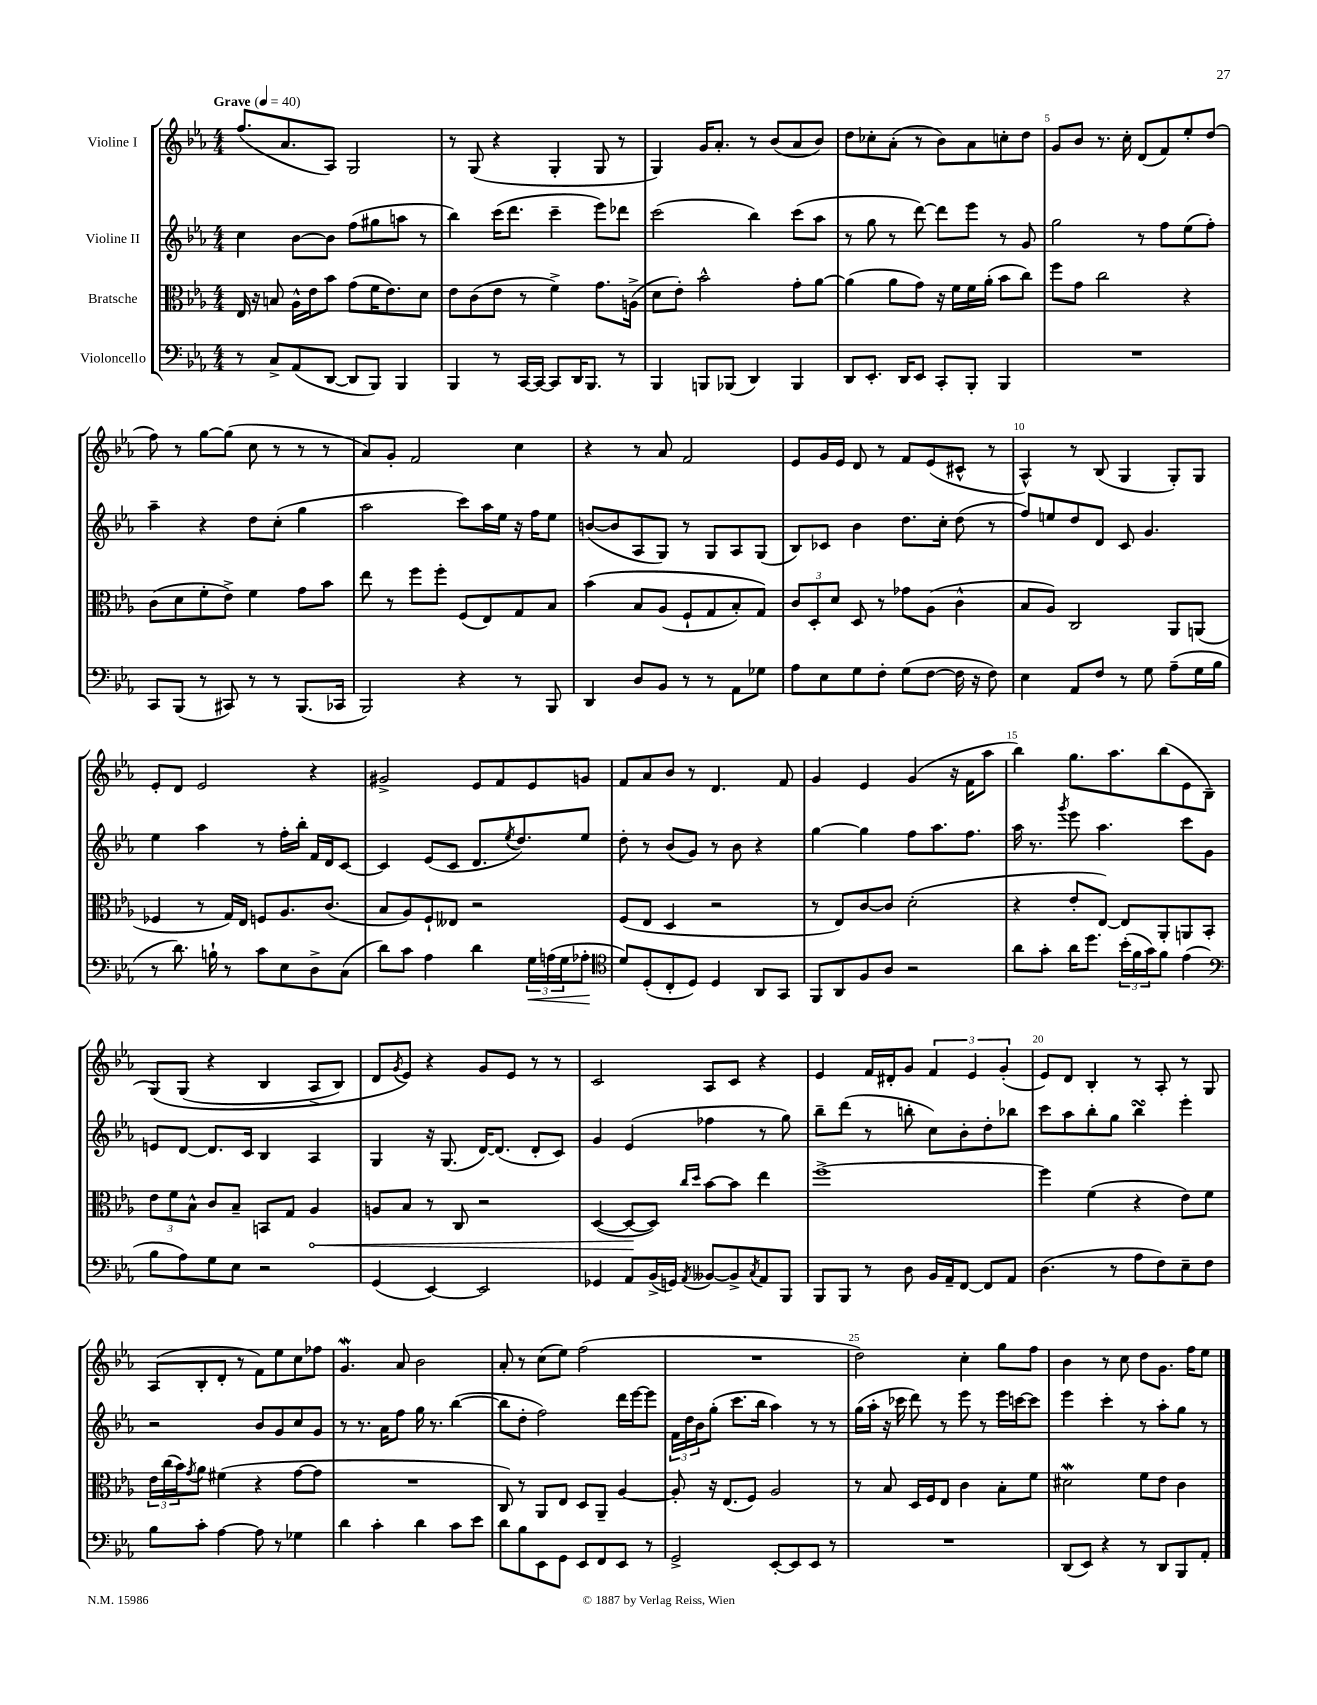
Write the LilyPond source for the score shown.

<<
\new StaffGroup <<
\new Staff = "s0" \with { instrumentName = "Violine I" } {
    \clef treble \key ees \major \numericTimeSignature \time 4/4 \tempo "Grave" 4 = 40
    f''8.( aes'8. aes8) g2 |
    r8 g8( r4 g4-. g8 r8 |
    g4) g'16 aes'8.-. r8 bes'8( aes'8 bes'8) |
    d''8 ces''8-. aes'8-.( r8 bes'8) aes'8 c''8-. d''8 |
    g'8 bes'8 r8. c''16-. d'8( f'8) ees''8-. d''8( |
    f''8) r8 g''8~ g''8( c''8 r8 r8 r8 |
    aes'8) g'8-. f'2 c''4 |
    r4 r8 aes'8 f'2 |
    ees'8 g'16 ees'16 d'8 r8 f'8 ees'8( cis'8-^ r8 |
    aes4-^) r8 bes8( g4 g8-.) g8 |
    ees'8-. d'8 ees'2 r4 |
    gis'2-> ees'8 f'8 ees'8 g'8 |
    f'8 aes'8 bes'8 r8 d'4. f'8 |
    g'4 ees'4 g'4( r16 f'16 aes''8 |
    bes''4) g''8. aes''8. bes''8( ees'8 bes8-- |
    g8)\( g8( r4 bes4 aes8-> bes8) |
    d'8 \acciaccatura { g'8 } ees'8\) r4 g'8 ees'8 r8 r8 |
    c'2 aes8 c'8 r4 |
    ees'4 f'16 dis'16-. g'8 \tuplet 3/2 { f'4 ees'4 g'4-.( } |
    ees'8) d'8 bes4-. r8 aes8-. r8 g8 |
    aes8( bes8-. d'8-. r8 f'8) ees''8 c''8 fes''8 |
    g'4.\mordent aes'8 bes'2 |
    aes'8-. r8 c''8( ees''8) f''2( |
    R1 |
    d''2) c''4-. g''8 f''8 |
    bes'4 r8 c''8 d''8 g'8. f''16 ees''8 \bar "|." |
}
\new Staff = "s1" \with { instrumentName = "Violine II" } {
    \clef treble \key ees \major \numericTimeSignature \time 4/4
    c''4 bes'8~ bes'8 f''8( gis''8 a''8 r8 |
    bes''4) c'''16( d'''8. c'''4-- ees'''8) des'''8 |
    c'''2( bes''4) c'''8( aes''8 |
    r8 g''8 r8 d'''8~) d'''8 ees'''8 r8 g'8 |
    g''2 r8 f''8 ees''8( f''8-.) |
    aes''4-- r4 d''8 c''8-.( g''4 |
    aes''2 c'''8) aes''16 ees''16 r16 f''16 ees''8 |
    b'8~( b'8 aes8 g8) r8 g8 aes8 g8( |
    bes8) ces'8 bes'4 d''8. c''16-. d''8( r8 |
    f''8) e''8 d''8 d'8 c'8 g'4. |
    ees''4 aes''4 r8 f''16-. bes''16-. f'16 d'16 c'8~ |
    c'4 ees'8( c'8 d'8. \acciaccatura { ees''8 } d''8.) ees''8 |
    d''8-. r8 bes'8( g'8) r8 bes'8 r4 |
    g''4~ g''4 f''8 aes''8. f''8. |
    aes''16 r8. \acciaccatura { g'''8 } ees'''8 aes''4. c'''8 g'8 |
    e'8 d'8~ d'8. c'16 bes4 aes4 |
    g4 r16 g8.( d'16~) d'8.( d'8-. c'8) |
    g'4 ees'4( fes''4 r8 g''8) |
    bes''8-- d'''8( r8 b''8-. c''8) bes'8-. d''8-. bes''8 |
    c'''8 aes''8 bes''8-. g''8 bes''4\turn ees'''4-. |
    r2 bes'8 g'8 c''8 g'8 |
    r8 r8. aes'16 f''8 g''16 r8. bes''4~( |
    bes''8 d''8-. f''2) d'''16 ees'''16~ ees'''8 |
    \tuplet 3/2 { f'16 d''16 bes'16 } g''8-.( c'''8. bes''16 aes''4) r8 r8 |
    g''16( aes''16-. r16 ces'''16 d'''8) r8 ees'''8 r8 ees'''16 c'''16~ c'''8 |
    ees'''4 c'''4-. r8 aes''8-. g''8 r8 \bar "|." |
}
\new Staff = "s2" \with { instrumentName = "Bratsche" } {
    \clef alto \key ees \major \numericTimeSignature \time 4/4
    ees16 r16 b8 aes16-^ ees'16 bes'8 g'8( f'16 ees'8.) d'8 |
    ees'8 c'8( ees'8 r8 f'4->) g'8. a16->( |
    d'8 ees'8-.) bes'2-^ g'8-. aes'8~ |
    aes'4( aes'8 g'8) r16 f'16 f'16 aes'16-.( bes'8 c''8) |
    f''8 g'8 c''2 r4 |
    c'8( d'8 f'8-. ees'8->) f'4 g'8 bes'8 |
    ees''8 r8 f''8 f''8-. f8( ees8) g8 bes8 |
    bes'4\( bes8 aes8( f8-! g8 bes8-.) g8\) |
    \tuplet 3/2 { c'8 d8-. d'8 } d8 r8 ges'8 aes8( c'4-^ |
    bes8 aes8) c2 aes,8 a,8( |
    fes4 r8 g16) ees16 f8 aes8. c'8.( |
    bes8 aes8) f8-! eeses8 r2 |
    f8( ees8 d4 r2 |
    r8 ees8) c'8~ c'8 d'2-.( |
    r4 ees'8-. ees8~) ees8 aes,8-. a,8 bes,8-. |
    \tuplet 3/2 { ees'8 f'8 bes8-^ } c'8 bes8-- b,8 g8 \once \override Hairpin.circled-tip = ##t aes4\< |
    a8 bes8 r8 c8 r2 |
    d4~( d8~\! d8) \grace { c''16 d''16 } bes'8~ bes'8 ees''4 |
    f''1~-> |
    f''4 f'4( r4 ees'8) f'8 |
    \tuplet 3/2 { ees'16 c''16( bes'16) } \acciaccatura { g'8 } aes'8 fis'4( r4 g'8~ g'8 |
    R1 |
    c8) r8 aes,8 ees8 d8 aes,8-- aes4~ |
    aes8-. r16 ees8.( f8) aes2 |
    r8 bes8 d16 f16 ees8 c'4 bes8-. f'8 |
    dis'2\mordent f'8 ees'8 c'4 \bar "|." |
}
\new Staff = "s3" \with { instrumentName = "Violoncello" } {
    \clef bass \key ees \major \numericTimeSignature \time 4/4
    r8 c8-> aes,8( d,8~ d,8 bes,,8) bes,,4 |
    bes,,4 r8 c,16~ c,16~ c,8 d,16 bes,,8. r8 |
    bes,,4 b,,8 bes,,8( d,4) bes,,4 |
    d,8 ees,8.-. d,16 ees,8 c,8-. bes,,8-. bes,,4 |
    R1 |
    c,8 bes,,8( r8 cis,8) r8 r8 bes,,8.( ces,16 |
    bes,,2) r4 r8 bes,,8 |
    d,4 d8 bes,8 r8 r8 aes,8 ges8 |
    aes8 ees8 g8 f8-. g8( f8~ f16 r16 f8) |
    ees4 aes,8 f8 r8 g8 aes8--( g16 bes16 |
    r8 d'8.) b16-! r8 c'8 ees8 d8-> c8( |
    d'8) c'8 aes4 d'4 \tuplet 3/2 { g16\< a16( g16 } aes8-.\! |
    \clef tenor d'8) d8-.( c8-. d8) d4 aes,8 g,8 |
    f,8 aes,8 f8 aes8 r2 |
    aes'8 g'8-. aes'16 d''8. \tuplet 3/2 { bes'16-.( f'16 g'16) } f'8 ees'4( |
    \clef bass bes8 aes8) g8 ees8 r2 |
    g,4( ees,4~) ees,2 |
    ges,4 aes,8 bes,16->( g,16) \acciaccatura { aes,8 } beses,8~ beses,8-> \acciaccatura { c8 } aes,8 bes,,8 |
    bes,,8 bes,,8 r8 d8 bes,16 aes,16-- f,8~ f,8 aes,8 |
    d4.( r8 aes8 f8) ees8-- f8 |
    bes8 c'8-. aes4~ aes8 r8 ges4 |
    d'4 c'4-. d'4 c'8 ees'8 |
    d'8 bes8 ees,8 g,8 ees,8 f,8 ees,8 r8 |
    g,2-> ees,8~-. ees,8 ees,8 r8 |
    R1 |
    d,8( ees,8) r4 r8 d,8 bes,,8 aes,8-. \bar "|." |
}
>>
>>
\layout { \context { \Score \override BarNumber.break-visibility = ##(#f #t #t) barNumberVisibility = #(every-nth-bar-number-visible 5) } }
